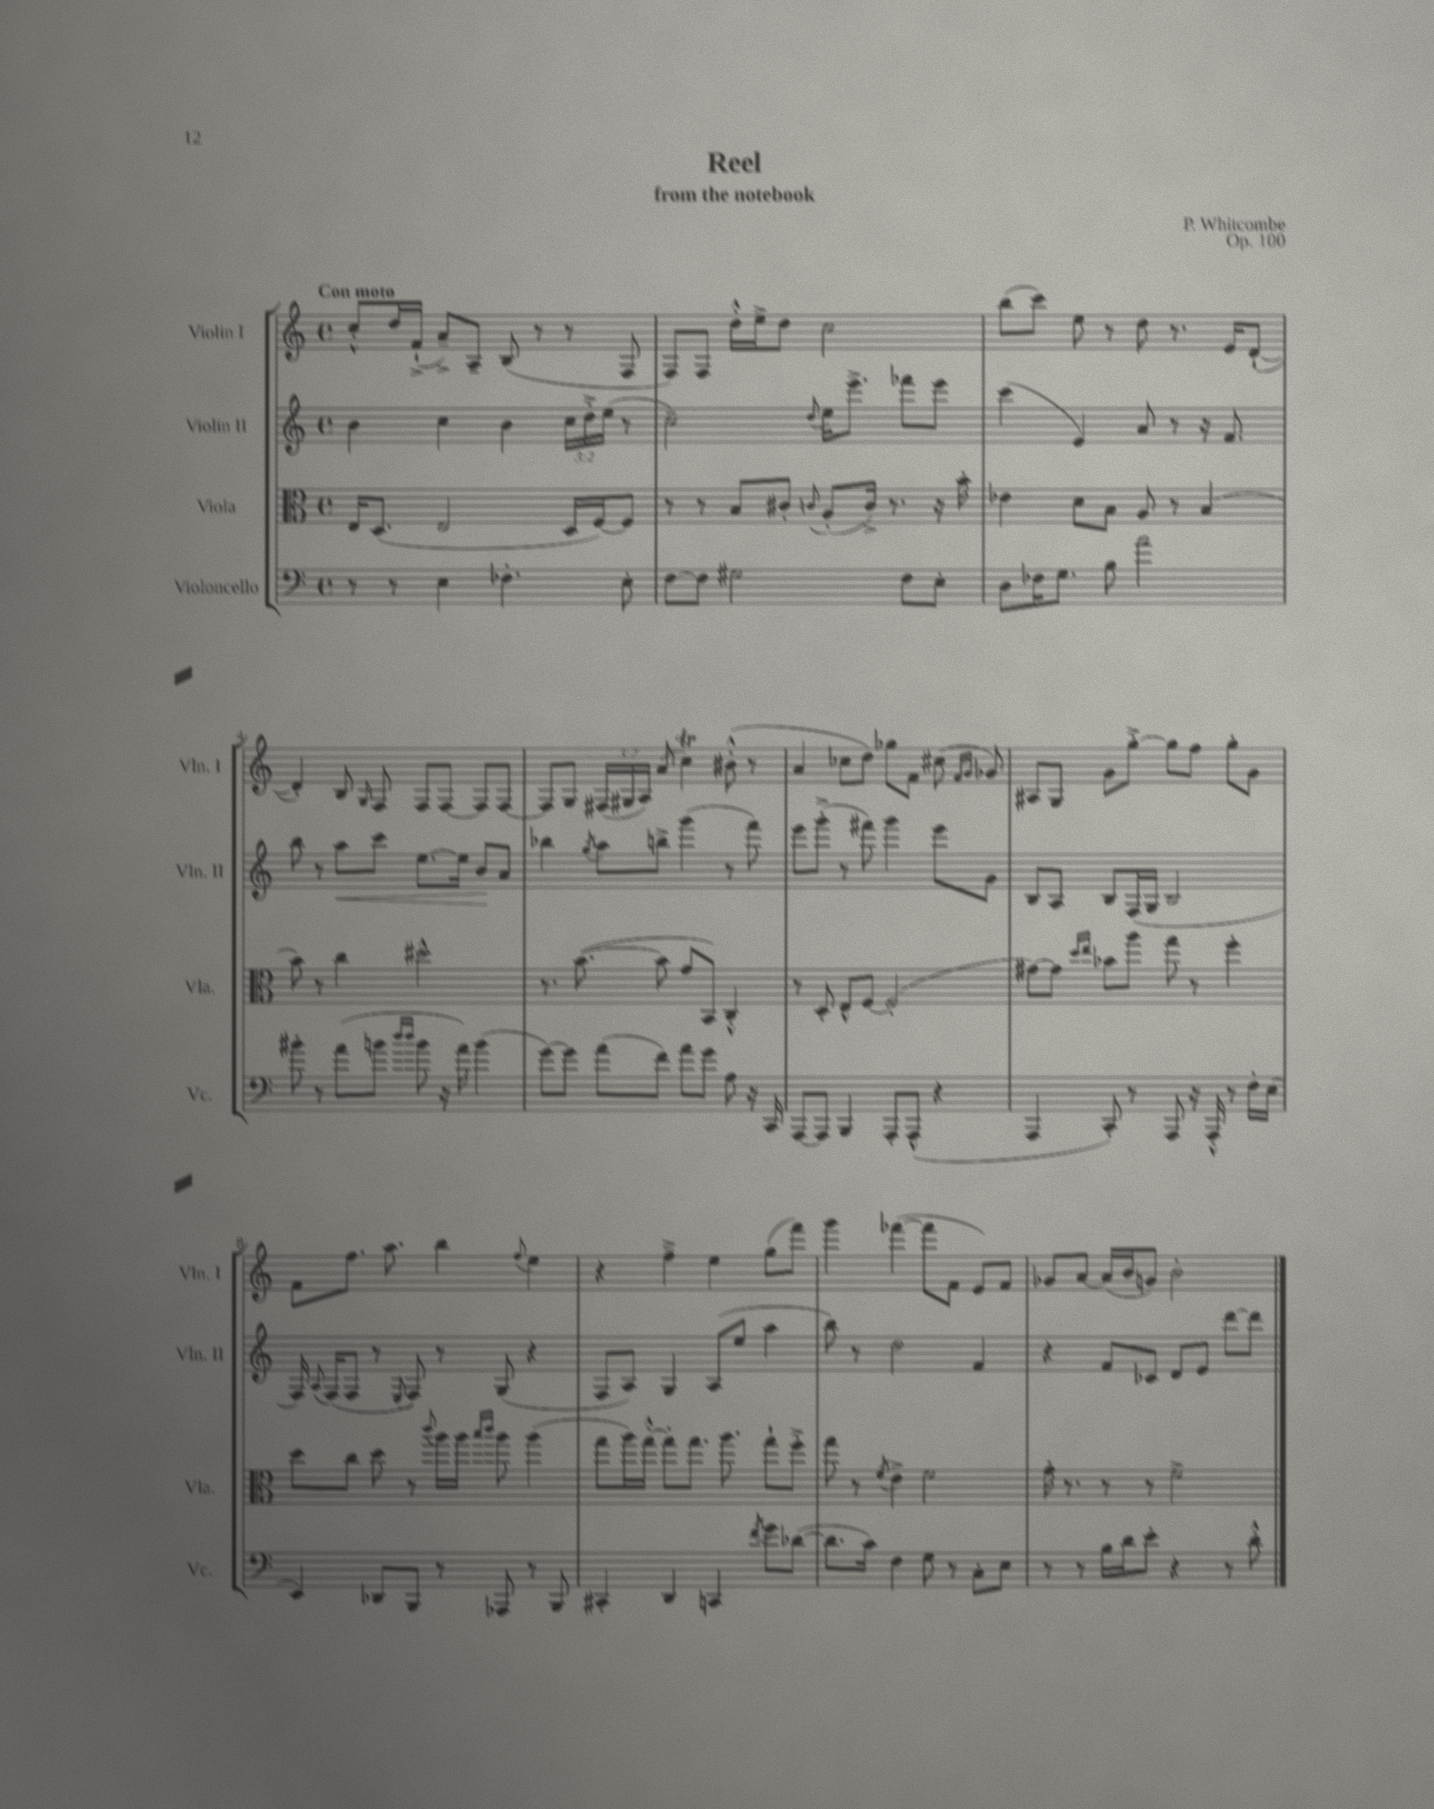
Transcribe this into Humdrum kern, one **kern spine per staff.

**kern	**kern	**kern	**dynam	**kern
*part4	*part3	*part2	*part2	*part1
*staff4	*staff3	*staff2	*staff2	*staff1
*I"Violoncello	*I"Viola	*I"Violin II	*	*I"Violin I
*I'Vc.	*I'Vla.	*I'Vln. II	*	*I'Vln. I
*clefF4	*clefC3	*clefG2	*	*clefG2
*k[]	*k[]	*k[]	*	*k[]
*M4/4	*M4/4	*M4/4	*	*M4/4
*met(c)	*met(c)	*met(c)	*	*met(c)
=1	=1	=1	=1	=1
!	!	!	!	!LO:TX:a:B:t=Con moto
8r	16E/KL	4b\	.	8cc'^^/L
.	(8.D/J	.	.	.
8r	.	.	.	16dd/L
.	.	.	.	(16f`^/JJ
4E\	2E/	4cc\	.	8a~^/L)
.	.	.	.	8A~/J
4.F-X'\	.	4b\	.	(8B/
.	.	.	.	8r
.	16D/LL	24cc\LL	.	8r
.	.	24dd'^\	.	.
.	[16F/J)	.	.	.
.	.	(24ee\JJ	.	.
8E'\	8F/J]	8r	.	8F/
=2	=2	=2	=2	=2
[8F\L	8r	2cc~\)	.	8F/L)
8F\J]	8r	.	.	8F/J
2G#X\	8B/L	.	.	16dd'^^\LL
.	.	.	.	16ee^\J
.	8c#X'/J	.	.	8dd\J
.	8qqcn/	8qqdd/	.	.
.	(8A'/L	16ee\KL	.	2cc\
.	.	8.eee^\J	.	.
.	16c^/Jk)	.	.	.
.	8.r	.	.	.
8F\L	.	8fff-X\L	.	.
8E'\J	16r	8eee\J	.	.
.	16b'\	.	.	.
=3	=3	=3	=3	=3
8D\L	4e-X\	(4ccc\	.	(8bb\L
16F-X\K	.	.	.	8ccc\J)
8.G\J	.	.	.	.
.	8d\L	4e/)	.	8ee\
8B\	8B\J	.	.	8r
2a\	8A/	8a/	.	8dd\
.	8r	8r	.	8.r
.	(4B/	16r	.	.
.	.	8.f/	.	16e/KL
.	.	.	.	([8d`/J
!!LO:LB:g=z
=4	=4	=4	=4	=4
8b#X'\	8b\)	8bb\	.	4d'/])
8r	8r	8r	.	.
!	!	!	!LO:HP:b	!
(8a\L	4cc\	8aa\L	<	8B/
.	.	.	.	16qqG/
8bn\J	.	8ccc\J	.	8F/
16qqdd/LL	.	.	.	.
16qqdd/JJ	.	.	.	.
8b\	2dd#X^^\	[8.ee\L	.	8F/L
16r	.	.	.	[8F/J
16a\)	.	16ee\Jk]	.	.
(4b\	.	8b/L	.	8F/L]
.	.	8a/J	[	[8F/J
=5	=5	=5	=5	=5
[8g\L)	8.r	4bb-X\	.	8F/L]
8g\J]	.	.	.	8G/J
.	([8.b\	.	.	.
.	.	8qgg/	.	.
(8a\L	.	8aa\L	.	(24F#X/LL
.	.	.	.	24G#X/
.	.	.	.	24A/JJ)
8f\J)	8b\]	8bbn^\J	.	(8a/
8a\L	8g/L	(4ggg\	.	4ccT\)
8g\J	8BB/J)	.	.	.
8A\	4C'^^/	8r	.	(8b#X'^^\
16r	.	8fff\)	.	8r
16CC/	.	.	.	.
=6	=6	=6	=6	=6
[8AAA/L	8r	8eee\L	.	4a/
8AAA/J]	8D'/	(8ggg'^\J	.	.
4BBB/	8E^^/L	8r	.	8cc-X\L
.	[8F/J	8fff#X\)	.	8dd\J)
8AAA'/L	(2F'/]	4ggg\	.	8gg-X\L
(8AAA^^/J	.	.	.	8f\J
4r	.	8eee\L	.	(8cc#X\
.	.	.	.	16qqf/LL
.	.	.	.	16qqg/JJ
.	.	8g\J	.	8g-X/)
=7	=7	=7	=7	=7
4AAA/	[8g#X\L)	8B/L	.	8A#X/L
.	8g#\J]	8A/J	.	8G/J
.	16qqdd/LL	.	.	.
.	16qqee/JJ	.	.	.
8CC'/)	8b-X\L	8B/L	.	8g\L
8r	8aa\J	(16F/L	.	[8gg'^\J
.	.	16G/JJ	.	.
8AAA/	8gg\	2B/	.	8gg\L]
16r	8r	.	.	8ff\J
16AAA'^^/	.	.	.	.
8r	4ff'\	.	.	8gg'\L
16F'\LL	.	.	.	8g\J
(16E\JJ	.	.	.	.
!!LO:LB:g=z
=8	=8	=8	=8	=8
4EE/)	8dd\L	16F/)	.	8f\L
.	.	8qqA/	.	.
.	.	(16F/KL	.	.
.	8cc\J	8F/J	.	8.ff\J
8DD-X/L	8dd\	8r	.	.
.	.	.	.	8.aa\
.	.	8qqE/	.	.
8BBB/J	8r	8F/)	.	.
.	8qqccc/	.	.	.
8r	16aa\LL	8r	.	4bb\
.	16aa\JJ	.	.	.
.	16qqbb/LL	.	.	.
.	16qqccc/JJ	.	.	.
8AAA-X/	8aa\	(8G/	.	.
.	.	.	.	8qqff/
8r	(4aa\	4r	.	4ee\
8BBB/	.	.	.	.
=9	=9	=9	=9	=9
4CC#X'/	8gg\L	8F/L	.	4r
.	16aa\L)	8A/J)	.	.
.	[16gg'^^\JJ	.	.	.
4DD/	8gg'\L]	4G/	.	4ff~^\
.	8.gg\J	.	.	.
4CCn/	.	(8A/L	.	4ee\
.	8.aa\	.	.	.
.	.	8ee/J	.	.
8qf/	.	.	.	.
8g\L	8gg`\L	4aa\	.	(8gg\L
([8d-X\J	8ff'^\J	.	.	8fff\J)
=10	=10	=10	=10	=10
8.d-\L]	8gg\	8bb\)	.	4ggg\
.	8r	8r	.	.
16c\Jk)	.	.	.	.
.	8qf/	.	.	.
4F\	4e^\	2dd\	.	([4fff-X\
8G\	2f\	.	.	8fff-\L]
8r	.	.	.	8f\J
8C'\L	.	4f/	.	8e/L)
8E\J	.	.	.	8f/J
=11	=11	=11	=11	=11
8r	16g'\	4r	.	8g-X/L
.	8.r	.	.	.
8r	.	.	.	[8a/J
16B\LL	8r	8f/L	.	(16a/LL]
16d\J	.	.	.	16b/J
8e'\J	8r	8c-X/J	.	8gn/J)
4r	2f^\	8d/L	.	2b'\
.	.	8e/J	.	.
8r	.	[8ddd\L	.	.
8d'^^\	.	8ddd\J]	.	.
==	==	==	==	==
*-	*-	*-	*-	*-
